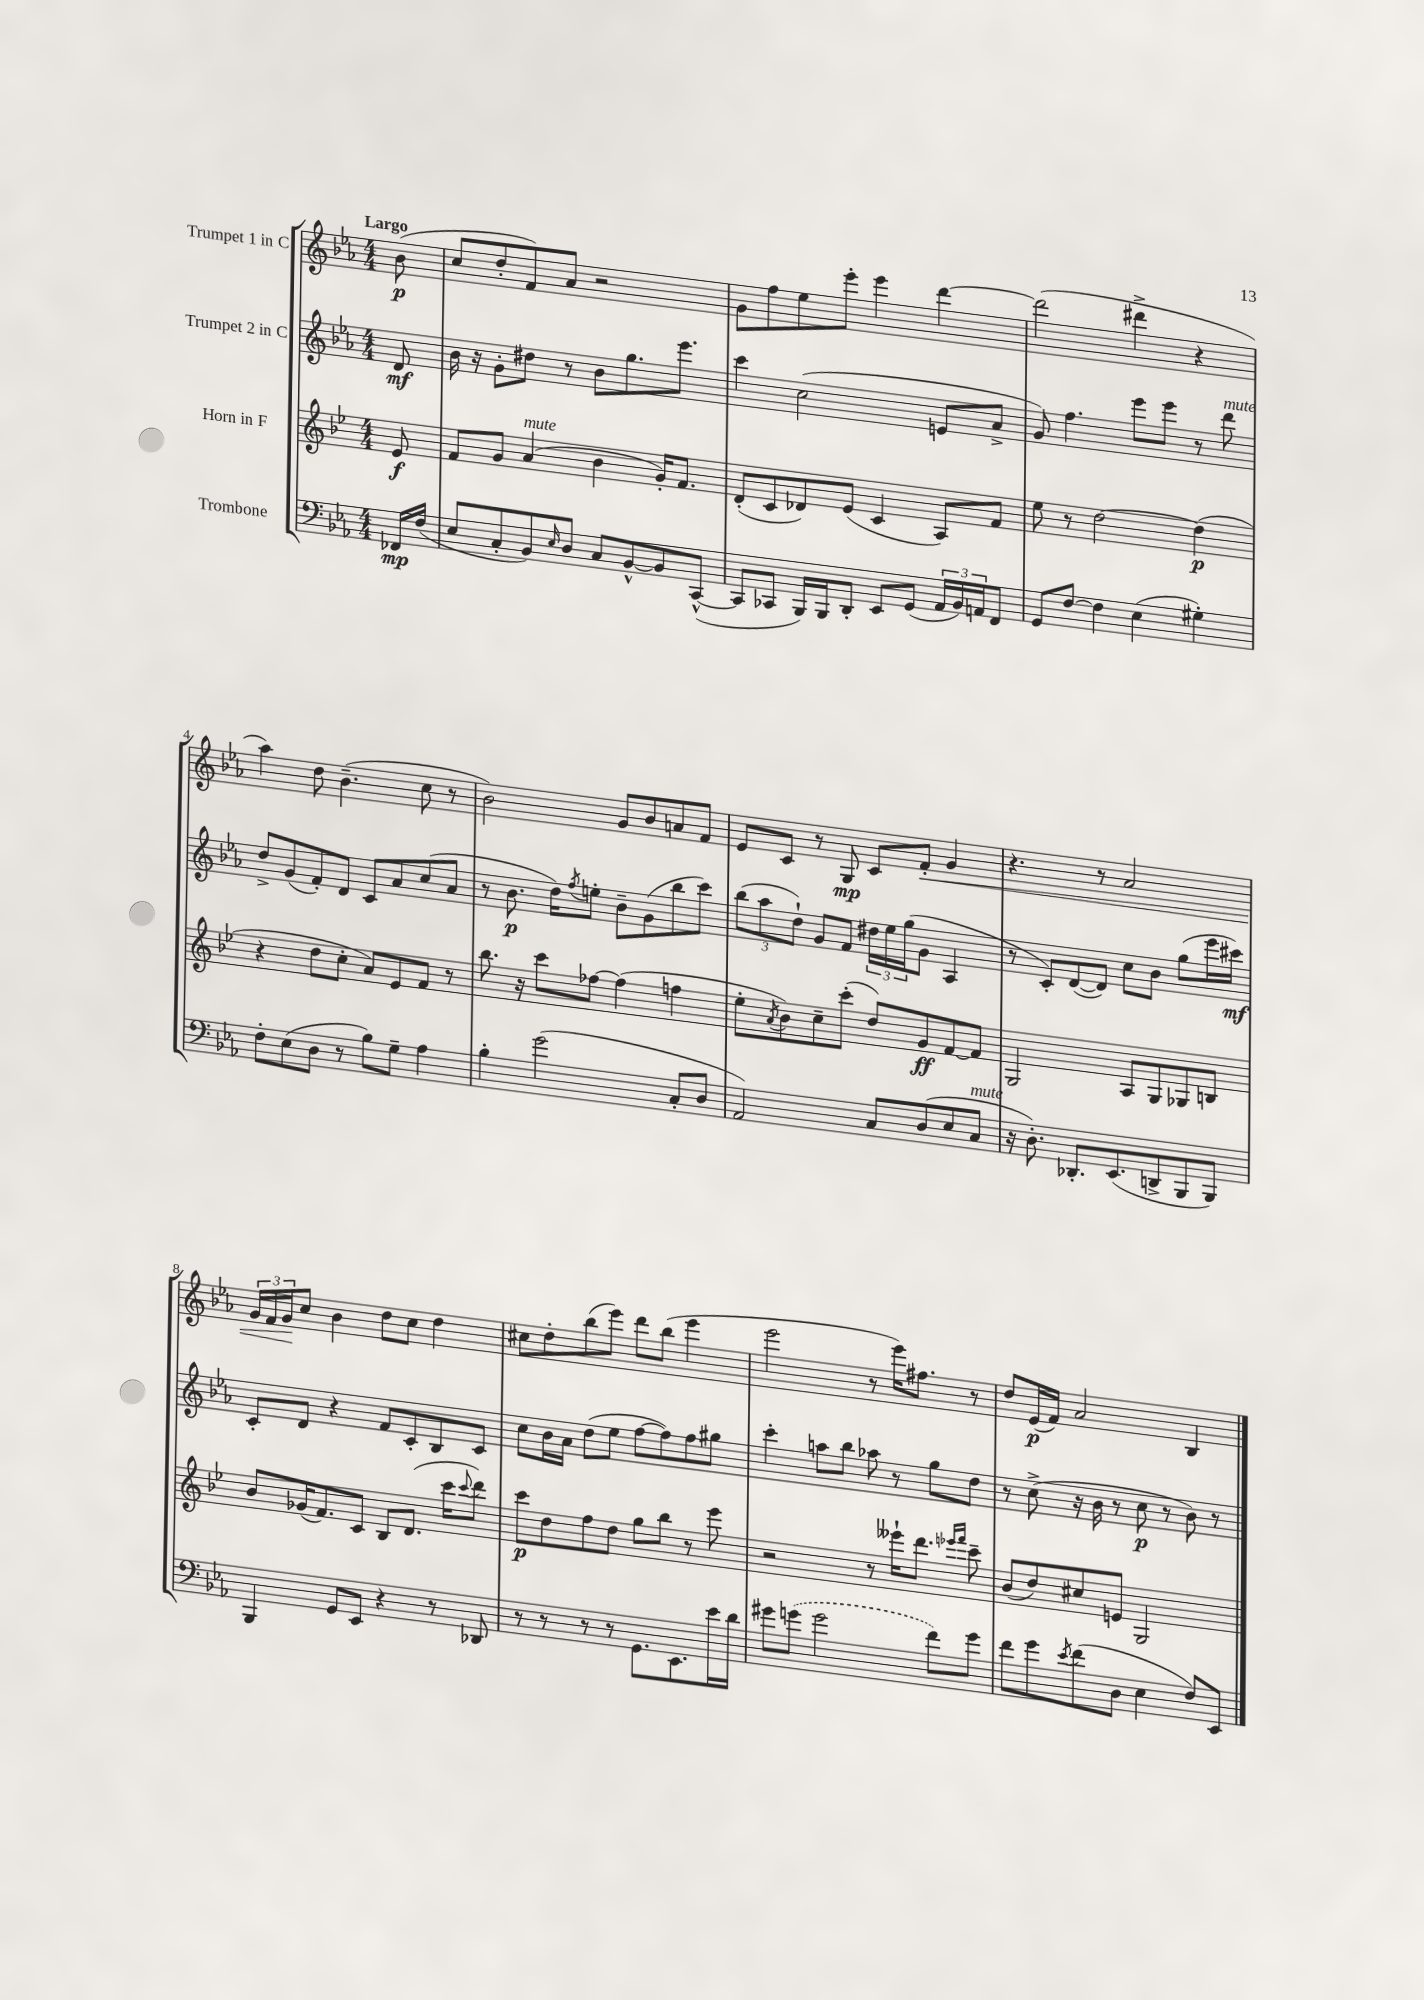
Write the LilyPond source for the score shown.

<<
\new StaffGroup <<
\new Staff = "s0" \with { instrumentName = "Trumpet 1 in C" } {
    \clef treble \key ees \major \numericTimeSignature \time 4/4 \partial 8 \tempo "Largo"
    bes'8\p( |
    c''8 d''8-. f'8) aes'8 r2 |
    g'8 f''8 ees''8 ees'''8-. ees'''4 d'''4~ |
    d'''2( dis'''4-> r4 |
    aes''4) d''8 bes'4.--( c''8 r8 |
    bes'2) g'8 bes'8 a'8 f'8 |
    ees'8 c'8 r8 g8\mp c'8 f'8-.\< g'4 |
    r4. r8 aes'2 |
    \tuplet 3/2 { g'16 f'16 g'16\! } c''8 bes'4 d''8 c''8 d''4 |
    cis''8 d''8-. bes''8( ees'''8) d'''8 bes''8( ees'''4 |
    ees'''2 r8 ees'''16) fis''8. r8 |
    d''8 ees'16\p( f'16) aes'2 bes4 \bar "|." |
}
\new Staff = "s1" \with { instrumentName = "Trumpet 2 in C" } {
    \clef treble \key ees \major \numericTimeSignature \time 4/4 \partial 8
    d'8\mf |
    bes'16 r16 g'8-. dis''8 r8 bes'8 g''8. ees'''8. |
    c'''4 c''2( e'8 aes'8-> |
    g'8) f''4. ees'''8 ees'''8 r8 d'''8^\markup { \italic "mute" } |
    d''8-> g'8( f'8-.) d'8 c'8 aes'8 c''8( aes'8 |
    r8 bes'8.\p d''16) \acciaccatura { f''8 } e''8-. bes'8-- g'8( bes''8 c'''8) |
    \tuplet 3/2 { bes''8( aes''8 d''8-!) } g'8 f'8 \tuplet 3/2 { dis''16 ees''16 g''16( } g'8 aes4 |
    r8 c'8-.) d'8~( d'8) c''8 bes'8 g''8( ees'''16 cis'''16\mf) |
    c'8-. d'8 r4 f'8 c'8-. bes8 c'8 |
    c''8 bes'16 aes'16 d''8( ees''8 f''8~ f''8) f''8 gis''8 |
    c'''4-. a''8 bes''8 aes''8 r8 g''8 d''8 |
    r8 c''8->( r16 bes'16 r8 c''8\p r8 bes'8) r8 \bar "|." |
}
\new Staff = "s2" \with { instrumentName = "Horn in F" } {
    \clef treble \key bes \major \numericTimeSignature \time 4/4 \partial 8
    ees'8\f |
    f'8 g'8 a'4^\markup { \italic "mute" }( bes'4 g'16-.) f'8. |
    d'8-.( c'8 des'8) ees'8( c'4 a8) f'8 |
    ees''8 r8 d''2~ d''4\p( |
    r4 d''8 c''8-. a'8) ees'8 f'8 r8 |
    bes''8. r16 c'''8 fes''8~ fes''4( f''4 |
    ees''8-. \acciaccatura { a'8 } bes'8) c''8-- c'''8-.( d''8) g'8\ff f'8~ f'8 |
    g2 a8 g8 ges8 b8 |
    bes'8 ges'16( f'8.) c'8 bes8 d'8.( c'''16 \appoggiatura { c'''8 } d'''8) |
    c'''8\p d''8 f''8 d''8 g''8 bes''8 r8 ees'''8 |
    r2 r8 eeses'''16-! d'''8. \grace { ees'''16 f'''16 } c'''8-- |
    bes'8( d''8) cis''8 e'8 g2 \bar "|." |
}
\new Staff = "s3" \with { instrumentName = "Trombone" } {
    \clef bass \key ees \major \numericTimeSignature \time 4/4 \partial 8
    fes,16\mp f16( |
    ees8 c8-. bes,8) \grace { ees16 } d8 c8 bes,8~-^ bes,8 c,8~-^( |
    c,8 ces,8 bes,,16) bes,,16 d,8-. ees,8 g,8( \tuplet 3/2 { aes,16 bes,16) a,16 } f,8 |
    g,8 f8~ f4 ees4( gis4-.) |
    f8-. ees8( d8 r8 bes8) g8-- aes4 |
    bes4-. g'2( c8-. d8 |
    aes,2) c8 d8( ees8 c8^\markup { \italic "mute" } |
    r16 d8.-.) des,8.-. ees,8.( d,8-> bes,,8 bes,,8) |
    bes,,4 g,8 ees,8 r4 r8 des,8 |
    r8 r8 r8 r8 g,8. ees,8. ees'16 d'16 |
    gis'8 \once \slurDashed g'8( g'2 f'8) g'8 |
    f'8 g'8 \acciaccatura { ees'8 } f'8( d8 ees4 f8) ees,8 \bar "|." |
}
>>
>>
